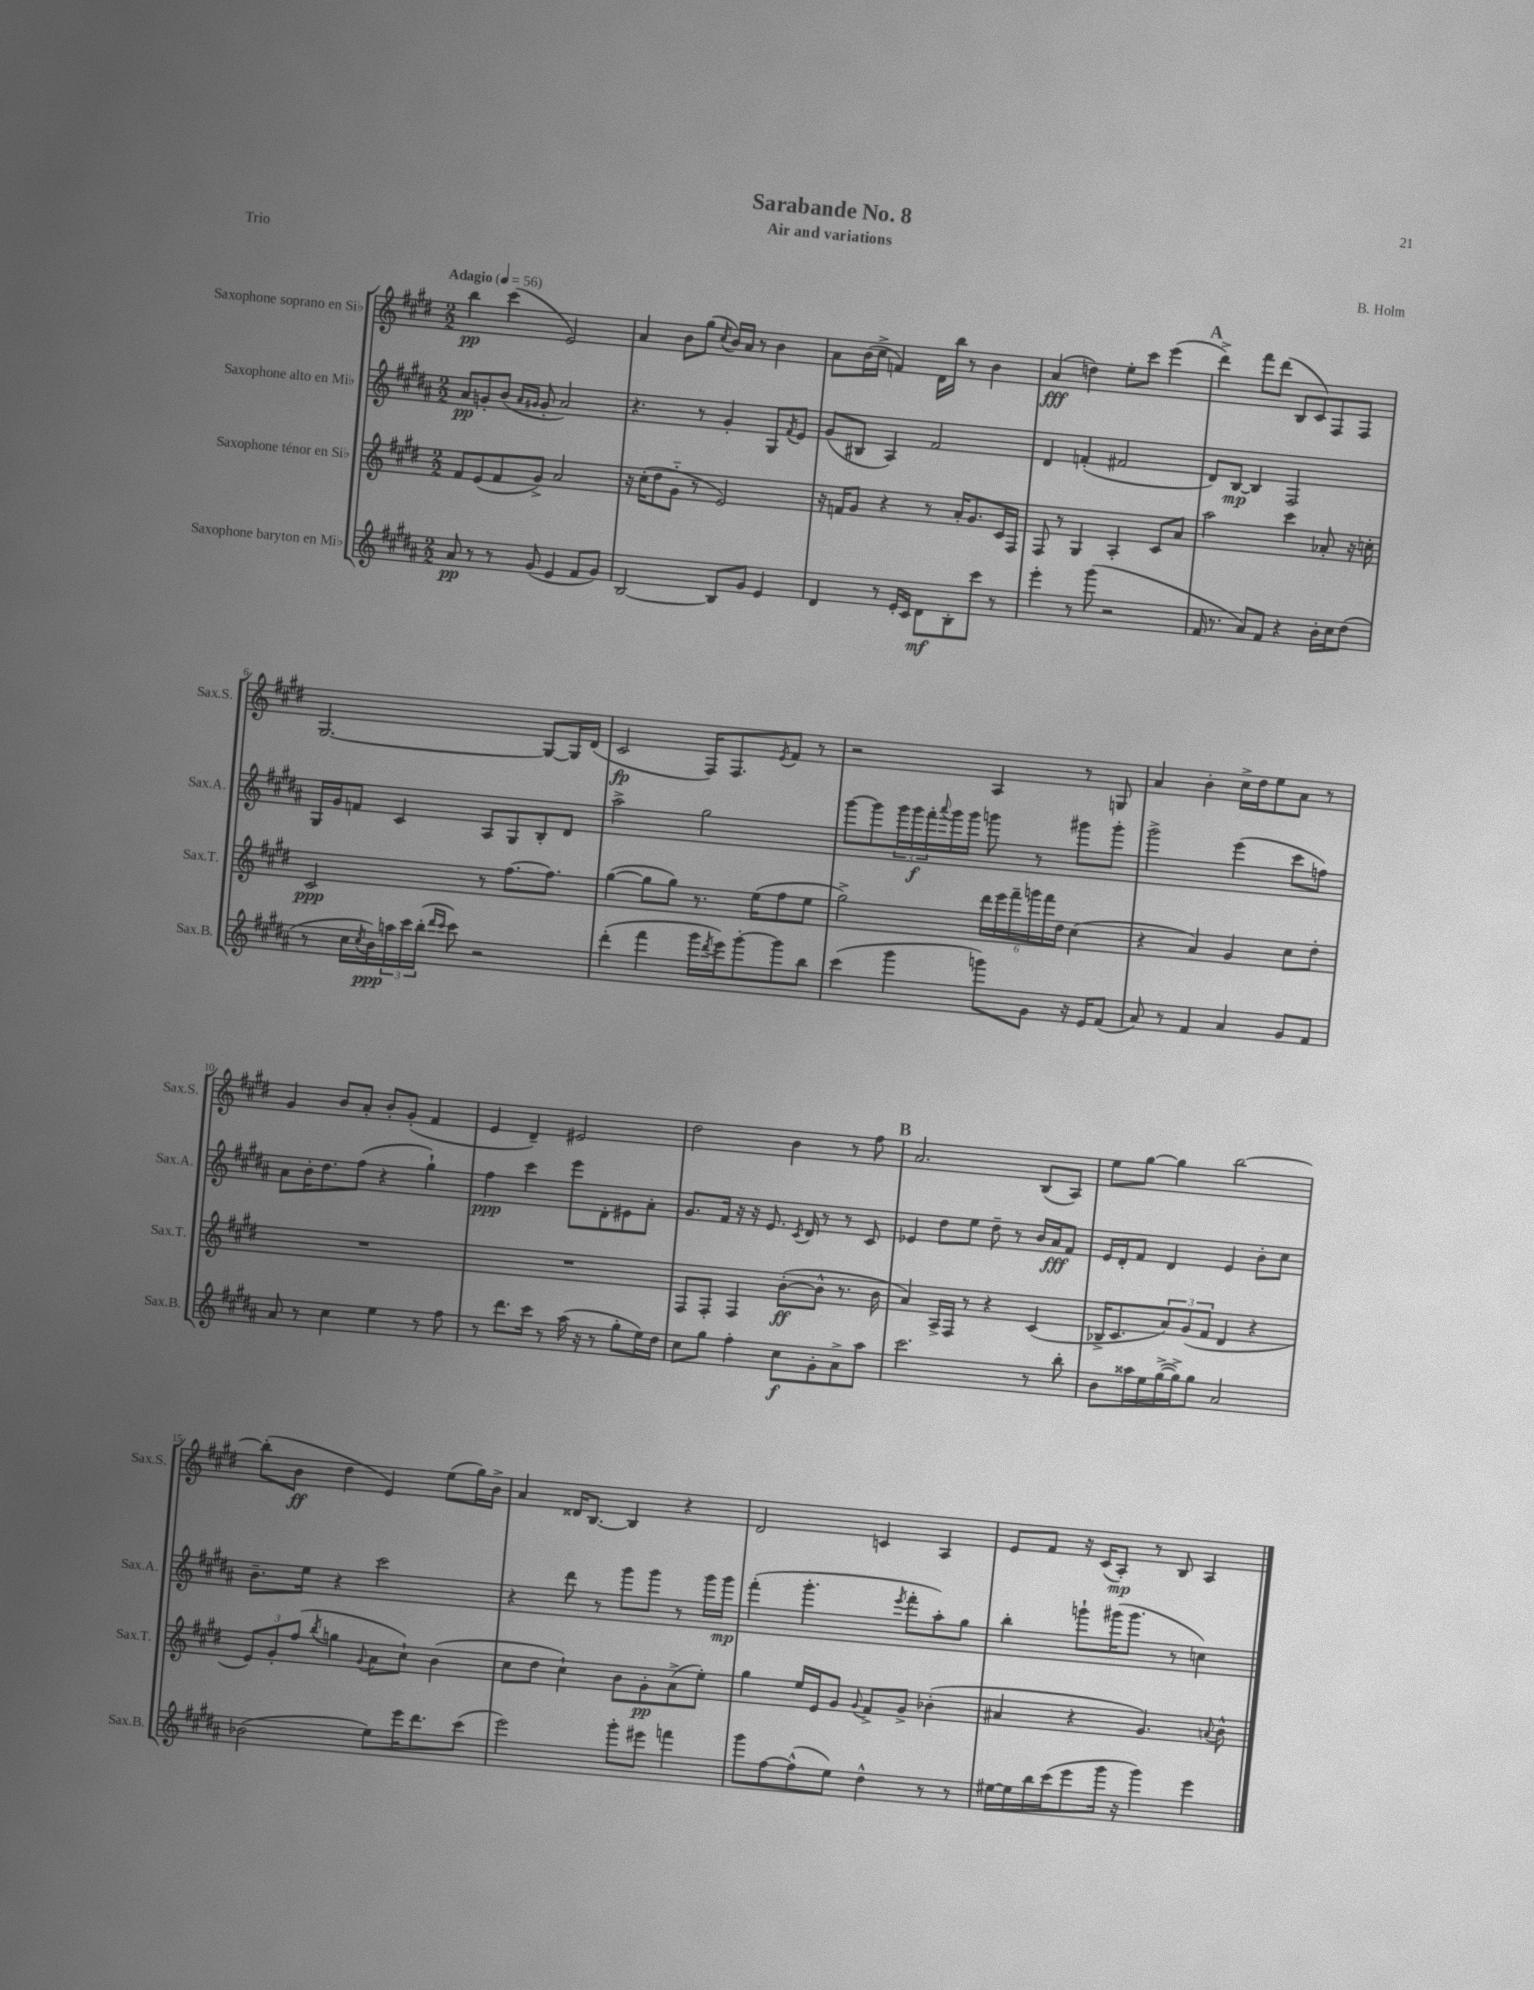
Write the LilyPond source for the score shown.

\header { title = "Sarabande No. 8" composer = "B. Holm" subtitle = "Air and variations" piece = "Trio" }
<<
\new StaffGroup <<
\new Staff = "s0" \with { instrumentName = "Saxophone soprano en Sib" shortInstrumentName = "Sax.S." } {
    \clef treble \key e \major \numericTimeSignature \time 2/2 \tempo "Adagio" 4 = 56
    b''4\pp cis'''4( e'2) |
    a'4 b'8 gis''8( \acciaccatura { cis''8 } b'16) a'16 r8 b'4 |
    a'8 b'16( cis''16-> f'4) dis'16 b''16 r8 b'4 |
    a'4\fff( d''4) e''8-. cis'''8 e'''4( |
    \mark \markup { \bold "A" } dis'''4->) fis'''8 dis'''8( b8 cis'8) fis8 fis8 |
    gis2.~ gis8~ gis16 dis'16( |
    cis'2\fp fis16) fis8. \acciaccatura { e'8 } fis'8 r8 |
    r2 a4 r8 g8 |
    a'4 b'4-. cis''16-> dis''16 e''8 a'8 r8 |
    gis'4 b'8 a'8-. b'8-. gis'8-.( fis'4 |
    e'4 dis'4--) eis'2 |
    dis''2 b'4 r8 fis''8 |
    \mark \markup { \bold "B" } a'2. b8( a8) |
    e''8 gis''8~ gis''4 b''2~ |
    b''8-.( b'8\ff dis''4 e'4) e''8( gis''16) b'16-> |
    a'4 disis'16 b8.~ b4 r4 |
    dis'2 c'4 a4 |
    e'8 fis'8 r16 cis'16( a8-.\mp) r8 b8 a4 \bar "|." |
}
\new Staff = "s1" \with { instrumentName = "Saxophone alto en Mib" shortInstrumentName = "Sax.A." } {
    \clef treble \key b \major \numericTimeSignature \time 2/2
    ais'8\pp g'8-. b'8( \grace { ais'16 gis'16 } gis'8-. ais'2) |
    r4. r8 gis'4-. gis8 \acciaccatura { fis'8 } e'8 |
    gis'8( bis8 ais4) fis'2 |
    dis'4 f'4-.( fis'2 |
    \mark \markup { \bold "A" } dis'8) b8~\mp b4 fis2 |
    gis16 gis'16 f'8 cis'4 ais8 gis8 b8-. dis'8 |
    ais''2-> gis''2 |
    gis'''8~ gis'''8 \tuplet 3/2 { gis'''16 gis'''16\f fis'''16-. } \appoggiatura { ais'''8 } gis'''16 gis'''16 g'''8 r8 gis'''8 gis'''8-. |
    gis'''2-> e'''4( cis'''8 f''8) |
    ais'8 b'16-. dis''8. fis''8( r4 gis''4-!) |
    fis''4\ppp cis'''4 e'''8 dis'8-. eis'8 ais'8-. |
    gis'8. fis'16 r16 r16 e'8. \acciaccatura { cis'8 } dis'16 r8 r8 cis'8 |
    \mark \markup { \bold "B" } ees'4 dis''8 e''8 dis''8-- r8 b'16 ais'16\fff fis'8 |
    e'16 dis'16-. fis'8 dis'4 e'4 b'8-. cis''8 |
    b'8.-- e''16 r4 cis'''2 |
    r4 dis'''8 r8 gis'''8 gis'''8 r8 gis'''16 gis'''16\mp |
    fis'''4-.( gis'''4.-. \acciaccatura { e'''8 } fis'''8-. ais''8-.) gis''8 |
    b''4-. g'''8-! gis'''16( gis'''8. r8 c''4) \bar "|." |
}
\new Staff = "s2" \with { instrumentName = "Saxophone ténor en Sib" shortInstrumentName = "Sax.T." } {
    \clef treble \key e \major \numericTimeSignature \time 2/2
    fis'8 e'8( fis'8 gis'8->) a'2 |
    r16 cis''16-.( dis''8 gis'8-_ r8 e'2) |
    r16 f'16 gis'8 r4 r8 a'16-. gis'8. cis'16 fis16 |
    fis8 r8 gis4 a4-. cis'8 a'8 |
    \mark \markup { \bold "A" } a''2 cis'''4 aes'8-. r16 c''16-. |
    cis'2\ppp r8 fis''8.~ fis''8. |
    gis''4~( gis''8 gis''8) r8. e''16( fis''8 e''8 |
    gis''2->) \tuplet 6/4 { dis'''16 e'''16 fis'''16-- g'''16 fis'''16 dis''16 } cis''4( |
    r4 a'4) gis'4 cis''8 dis''8-. |
    R1 |
    R1 |
    fis8 fis8-. fis4 b'8~-.\ff( b'8-^ r8. b'16 |
    \mark \markup { \bold "B" } a'4) a16-> fis16 r8 r4 cis'4( |
    bes16-> cis'8. \tuplet 3/2 { a'8) gis'8( fis'8 } dis'4 r4 |
    \tuplet 3/2 { e'8) gis'8-. fis''8( } \acciaccatura { b''8 } g''4 \appoggiatura { gis'8 } a'8 cis''8-!) b'4( |
    cis''8 dis''8 cis''4-!) b'8 gis'8-.\pp a'8->( e''8-.) |
    gis''4 e''16 e'16 gis'8 \appoggiatura { gis'8 } fis'8-> gis'8-> bes'4-.( |
    ais'4 r4 gis'4.) \appoggiatura { a'8 } b'8-^ \bar "|." |
}
\new Staff = "s3" \with { instrumentName = "Saxophone baryton en Mib" shortInstrumentName = "Sax.B." } {
    \clef treble \key b \major \numericTimeSignature \time 2/2
    ais'8\pp r8 r8 gis'8( e'4 fis'8 gis'8) |
    b2~ b8 gis'8 e'4 |
    dis'4 r8 e'16-. cis'16 dis'8\mf b8-. cis'''8 r8 |
    e'''4-. r8 gis'''8( r2 |
    \mark \markup { \bold "A" } fis'16 r8. ais'8) fis'8 r4 b'16-. cis''16 dis''8( |
    r8 cis''16 \acciaccatura { cis''8 } b'16\ppp) \tuplet 3/2 { a''16 cis'''16 b''16-.( } \grace { dis'''16 cis'''16 } cis'''8) r2 |
    dis'''4-.( fis'''4 gis'''16 \acciaccatura { dis'''8 } e'''16) gis'''8~-. gis'''8 b''8 |
    cis'''4( gis'''4 g'''8) gis'8 r16 e'16 fis'8( |
    ais'8) r8 fis'4 ais'4 gis'8 fis'8 |
    ais'8 r8 cis''4 e''4 r8 fis''8 |
    r8 dis'''8. cis'''16 r8 ais''16( r16 r8 gis''8-. e''16) dis''16 |
    cis''8 gis''8 fis''4-. cis''8\f gis'8-. ais'8-> ais''8 |
    \mark \markup { \bold "B" } cis'''2. r8 b''8-. |
    b'8 aisis''16 e''16 gis''16~->( gis''16->) gis''8 ais'2 |
    bes'2( e''8) e'''16 dis'''8. cis'''8( |
    e'''2) gis'''8-. eis'''8 f'''4 |
    gis'''8 fis''8~ fis''8-^( e''8) dis''4-^ r8 r8 |
    eis''16~ eis''16 b''16 cis'''16( e'''8 gis'''16 r16 gis'''4) e'''4 \bar "|." |
}
>>
>>
